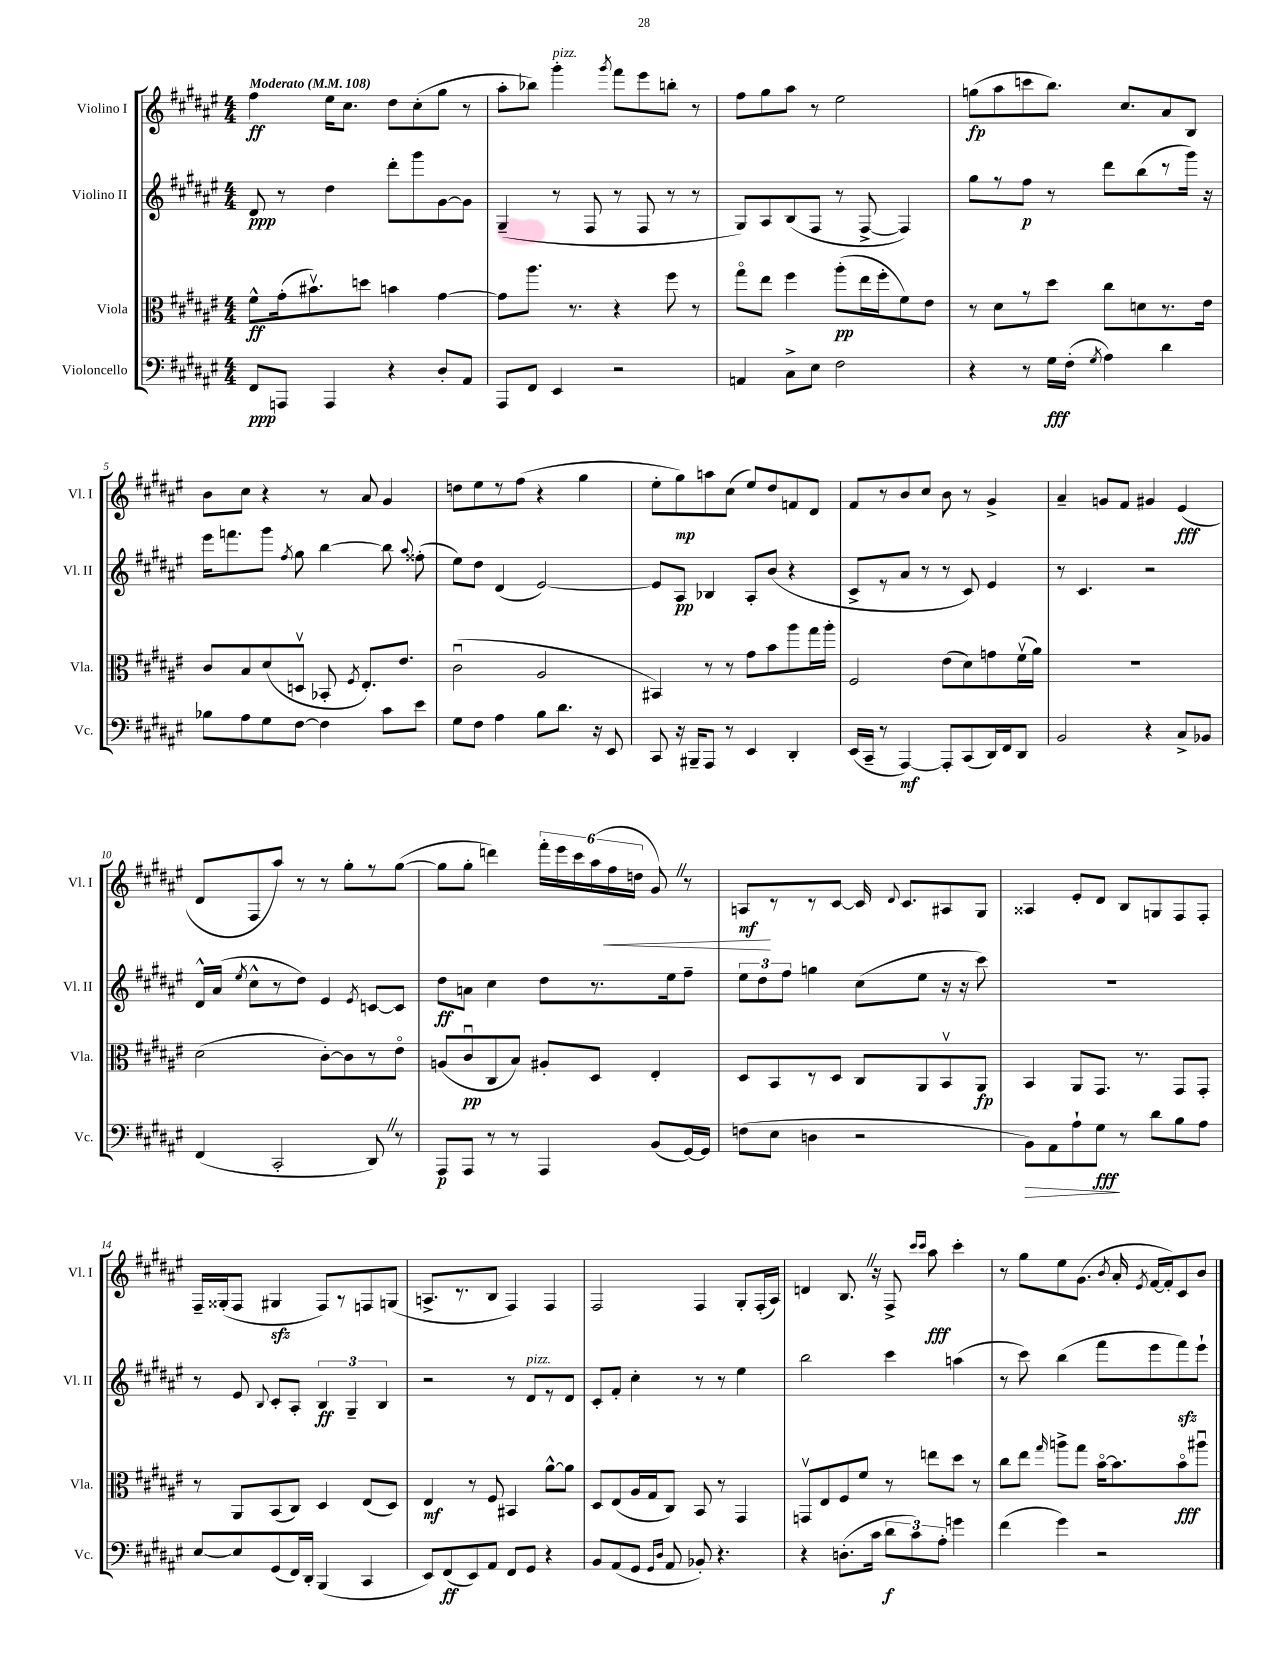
<<
\new StaffGroup <<
\new Staff = "s0" \with { instrumentName = "Violino I" shortInstrumentName = "Vl. I" } {
    \clef treble \key fis \major \numericTimeSignature \time 4/4 \tempo "Moderato" 4 = 108
    \autoBeamOff fis''4\ff eis''16[ cis''8.] dis''8[ cis''8-.( gis''8] r8 |
    ais''8[-. bes''8]) gis'''4-.^\markup { \italic "pizz." } \acciaccatura { gis'''8 } fis'''8[ eis'''8 b''8]-. r8 |
    fis''8[ gis''8 ais''8] r8 eis''2 |
    g''8[\fp( ais''8 c'''8 b''8.]) cis''8.[ ais'8 b8] |
    b'8[ cis''8] r4 r8 ais'8 gis'4 |
    d''8[ eis''8 r8 fis''8]( r4 gis''4 |
    eis''8[-. gis''8\mp) a''8 cis''8]( eis''8[) dis''8 f'8 dis'8] |
    fis'8[ r8 b'8 cis''8] b'8 r8 gis'4-> |
    ais'4-- g'8[ fis'8] gis'4 eis'4\fff( |
    dis'8[ fis8 ais''8]) r8 r8 gis''8[-. r8 gis''8]~( |
    gis''8[ gis''8]-. d'''4) \tuplet 6/4 { fis'''16[-. eis'''16 cis'''16 ais''16( fis''16\< d''16] } gis'8) \once \override BreathingSign.text = \markup { \musicglyph "scripts.caesura.straight" } \breathe r8 |
    a8[\mf\! r8 r8 cis'8]~ cis'16 \appoggiatura { dis'8 } cis'8.[ ais8 gis8] |
    aisis4 eis'8[-. dis'8] b8[ g8 fis8 fis8]-. |
    fis16[-- gisis16-.( fis8] gis4\sfz fis8[) r8 f8 g8]( |
    a8.[-> r8. b8] fis4) fis4 |
    fis2 fis4 gis8[-. fis16-.( ais16]) |
    d'4 b8. \once \override BreathingSign.text = \markup { \musicglyph "scripts.caesura.straight" } \breathe r16 fis8-> \grace { cis'''16[ cis'''16] } ais''8\fff cis'''4-. |
    r8 gis''8[ eis''8 gis'8.]( \acciaccatura { b'8 } ais'16-. \acciaccatura { eis'8 } fis'16[~ fis'16-.) cis'8 b'8] \bar "|." |
}
\new Staff = "s1" \with { instrumentName = "Violino II" shortInstrumentName = "Vl. II" } {
    \clef treble \key fis \major \numericTimeSignature \time 4/4
    \autoBeamOff dis'8\ppp r8 dis''4 dis'''8[-. gis'''8 gis'8~ gis'8] |
    gis4--( r8 fis8 r8 fis8 r8 r8 |
    gis8[) ais8 b8( fis8] r8 fis8~-> fis4) |
    gis''8[ r8 fis''8]\p r8 dis'''8[ b''8( r8 gis'''16]) r16 |
    eis'''16[ f'''8. gis'''8] \acciaccatura { fis''8 } gis''8 b''4~ b''8 \appoggiatura { ais''8 } fisis''8-.( |
    eis''8[) dis''8] dis'4( eis'2~) |
    eis'8[ ais8]\pp bes4 ais8[-. b'8]( r4 |
    cis'8[-> r8 ais'8] r8 r8 cis'8) eis'4 |
    r8 cis'4. r2 |
    dis'16[-^ ais'16]( \acciaccatura { eis''8 } cis''8[-^ r8 dis''8]) eis'4 \acciaccatura { eis'8 } c'8[~ c'8] |
    dis''8[\ff a'8] cis''4 dis''8[ r8. eis''16 fis''8]-- |
    \tuplet 3/2 { eis''8[ dis''8 fis''8] } g''4 cis''8[( eis''8] r16 r16 cis'''8) |
    R1 |
    r8 eis'8 \appoggiatura { b8 } cis'8[-. ais8]-. \tuplet 3/2 { b4\ff gis4-- b4 } |
    r2 r8 dis'8[^\markup { \italic "pizz." } r8 dis'8] |
    cis'8[-. fis'8]-. cis''4-. r8 r8 eis''4 |
    b''2 cis'''4 a''4( |
    r8 cis'''8) b''4( fis'''8[ eis'''8 fis'''8\sfz) eis'''8]-! \bar "|." |
}
\new Staff = "s2" \with { instrumentName = "Viola" shortInstrumentName = "Vla." } {
    \clef alto \key fis \major \numericTimeSignature \time 4/4
    \autoBeamOff fis'8[-^\ff gis'16-.( bis'8.\upbow) d''8] b'4 gis'4~ |
    gis'8[ ais''8.] r8. r4 fis''8 r8 |
    gis''8[\flageolet eis''8] fis''4 ais''8[-.\pp( eis''16 fis''16-. fis'8) eis'8] |
    r8 dis'8[ r8 dis''8] cis''8[ d'8 r8. eis'16] |
    cis'8[ b8 dis'8( d8]\upbow bes,8-. \acciaccatura { fis8 } eis8.[-.) eis'8.] |
    cis'2\downbow( ais2 |
    bis,4) r8 r8 gis'8[ b'8 ais''8 gis''16 ais''16]-. |
    fis2 eis'8[( dis'8) g'8 fis'16\upbow( ais'16]) |
    R1 |
    dis'2( cis'8[~-.) cis'8 r8 eis'8]\flageolet |
    a8[( cis'8\downbow\pp cis8 b8]) ais8[-. dis8] eis4-. |
    dis8[ b,8 r8 dis8] cis8[ ais,8 b,8\upbow ais,8]\fp |
    b,4 ais,8[ gis,8.] r8. gis,8[ gis,8]-. |
    r8 ais,8[ b,8( cis8]) dis4 eis8[( dis8]) |
    eis4\mf r8 fis8 bis,4 ais'8[~-^ ais'8] |
    dis8[ eis8( ais16 gis16 cis8]) b,8 r8 gis,4 |
    g,8[\upbow eis8 fis8 fis'8] r8 e''8[ dis''8] r8 |
    cis''8[ eis''8] \grace { gis''16 } a''8[-> gis''8] b'16[~\flageolet b'8. b'8\flageolet\fff ais''8]\downbow \bar "|." |
}
\new Staff = "s3" \with { instrumentName = "Violoncello" shortInstrumentName = "Vc." } {
    \clef bass \key fis \major \numericTimeSignature \time 4/4
    \autoBeamOff fis,8[\ppp a,,8] a,,4 r4 dis8[-. ais,8] |
    ais,,8[ fis,8] eis,4 r2 |
    a,4 cis8[-> eis8] fis2 |
    r4 r8 gis16[\fff fis16]-.( \acciaccatura { gis8 } ais4) dis'4 |
    bes8[ ais8 gis8 fis8]~ fis4 cis'8[ eis'8] |
    gis8[ fis8] ais4 b8[ dis'8.] r16 eis,8 |
    cis,8 r16 bis,,16[-- ais,,8] r8 eis,4 dis,4-. |
    eis,16[( cis,16]-- r8 ais,,4~\mf) ais,,8[-. cis,8( dis,16) fis,16 dis,8] |
    b,2 r4 cis8[-> bes,8] |
    fis,4( cis,2-. dis,8) \once \override BreathingSign.text = \markup { \musicglyph "scripts.caesura.straight" } \breathe r8 |
    ais,,8[\p ais,,8] r8 r8 ais,,4 b,8[( gis,16~) gis,16] |
    f8[( eis8] d4 r2 |
    b,8[\>) ais,8 ais8-! gis8]\fff\! r8 dis'8[ b8 ais8] |
    eis8[~ eis8 gis,8( fis,16) dis,16]-. b,,4( cis,4 |
    eis,8[) fis,8\ff( eis,8) ais,8] fis,8[ gis,8] r4 |
    b,8[ ais,8( gis,8] \grace { gis,16[ dis16] } ais,8 bes,8-.) r4. |
    r4 d8.[-.( cis'16] \tuplet 3/2 { dis'8[\f cis'8) ais8]-. } g'4 |
    fis'4( gis'4) r2 \bar "|." |
}
>>
>>
